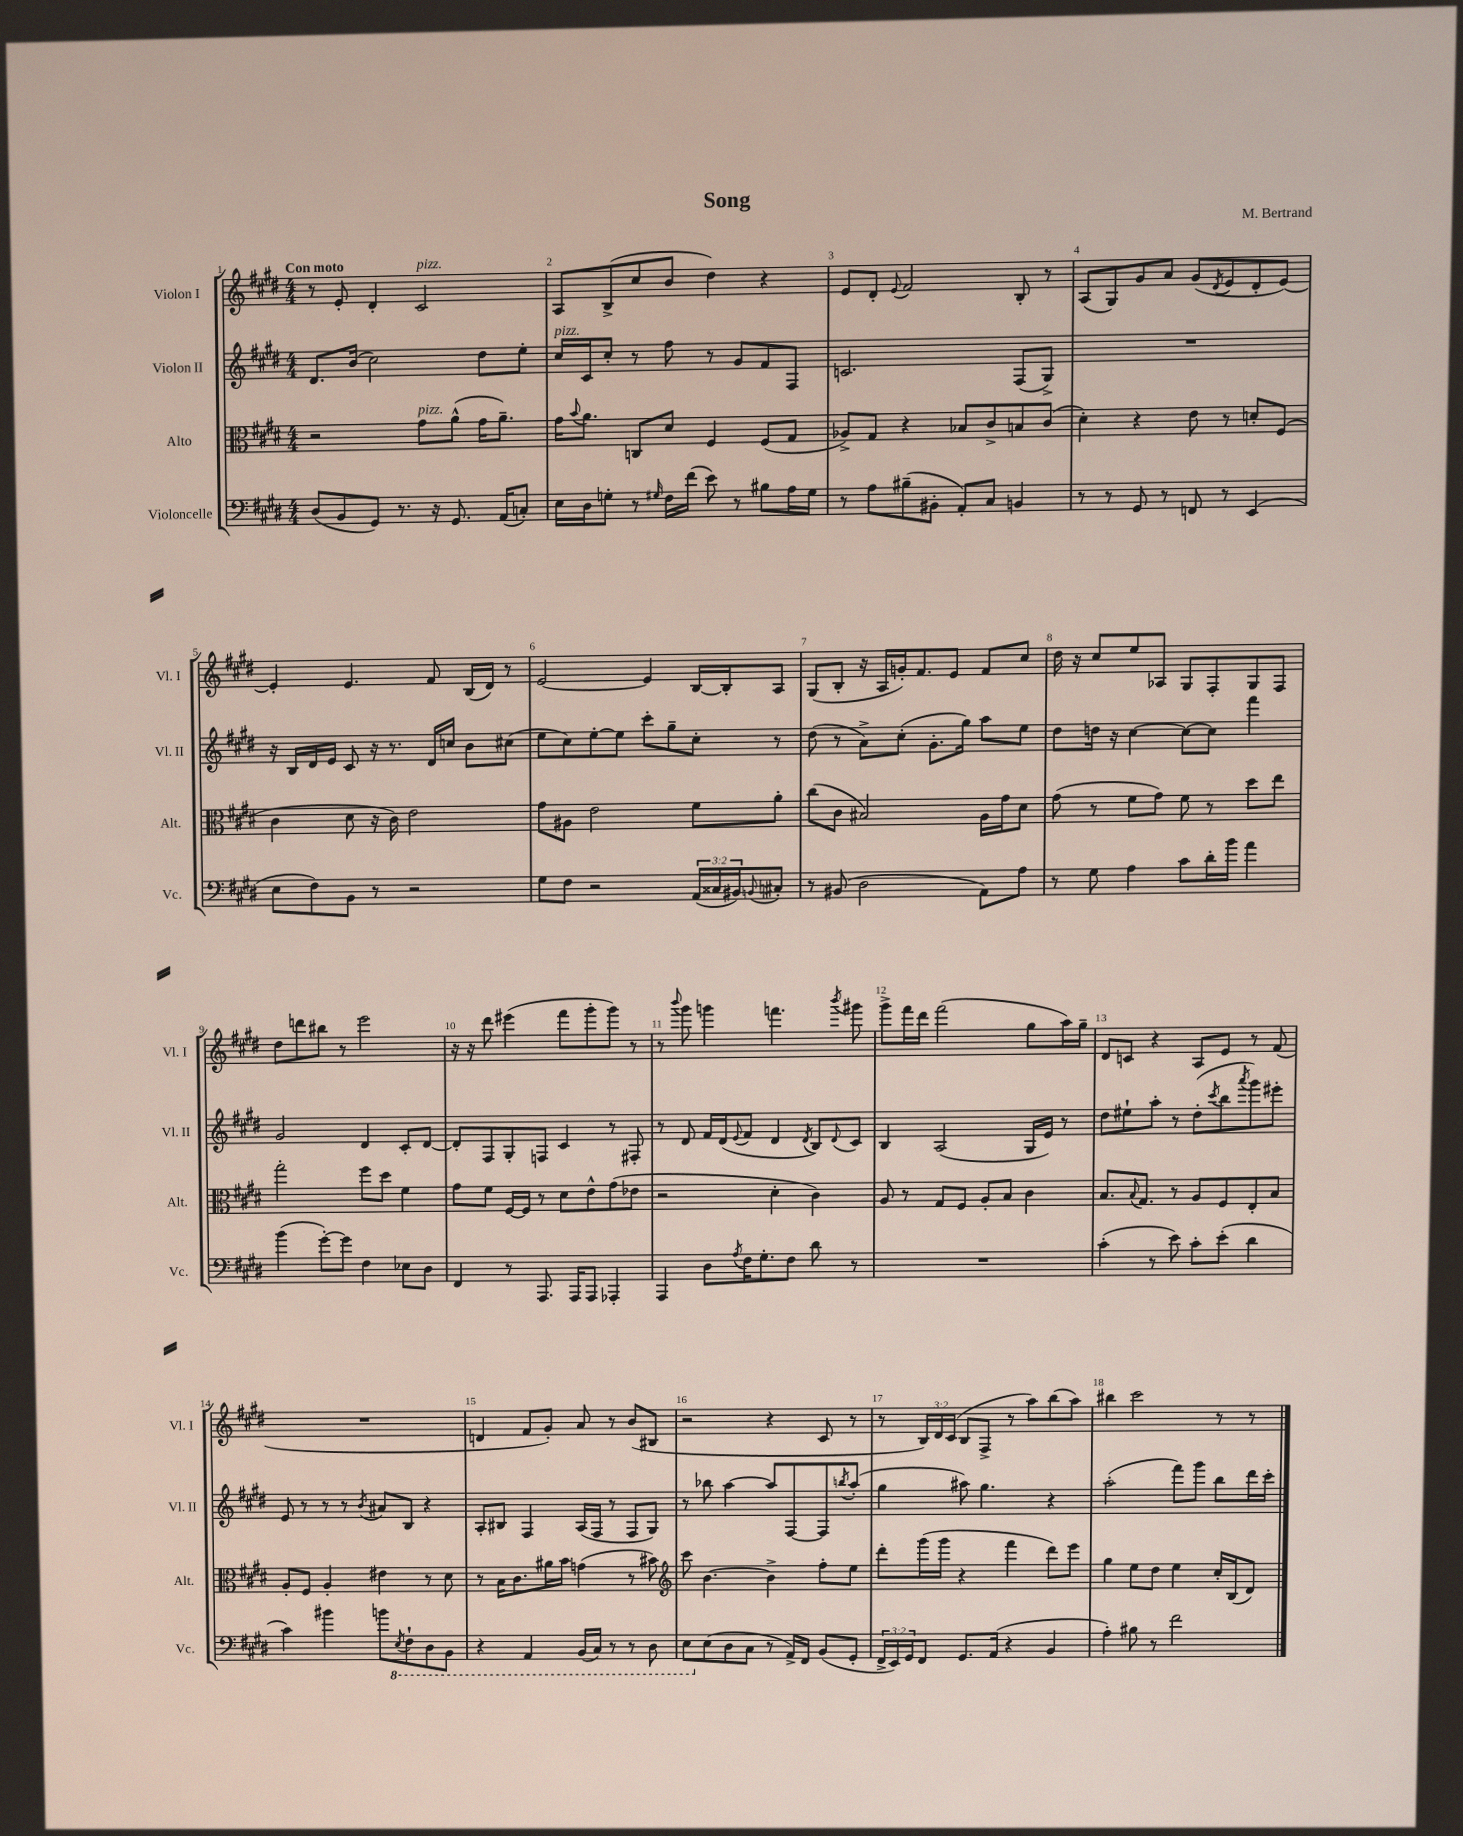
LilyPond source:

\header { title = "Song" composer = "M. Bertrand" }
<<
\new StaffGroup <<
\new Staff = "s0" \with { instrumentName = "Violon I" shortInstrumentName = "Vl. I" } {
    \clef treble \key e \major \numericTimeSignature \time 4/4 \override Staff.TupletNumber.text = #tuplet-number::calc-fraction-text \tempo "Con moto"
    r8 e'8-. dis'4-. cis'2^\markup { \italic "pizz." } |
    a8 b8->( cis''8 b'8 dis''4) r4 |
    e'8 dis'8-. \appoggiatura { e'8 } fis'2 b8-. r8 |
    a8( gis8) gis'8 a'8 gis'8( \acciaccatura { dis'8 } e'8 dis'8-. e'8~) |
    e'4-. e'4. fis'8 b16( dis'16) r8 |
    e'2~ e'4 b16~ b16-. a8 |
    gis8( b8-. r16 a16 g'16-.) fis'8. e'8 fis'8 cis''8 |
    dis''16 r16 cis''8 e''8 aes8 gis8 fis8-. gis8 fis8 |
    dis''8 d'''8 bis''8 r8 e'''2 |
    r16 r16 dis'''8 eis'''4( fis'''8 gis'''8-. gis'''8) r8 |
    r8 \appoggiatura { b'''8 } gis'''8 g'''4 f'''4. \acciaccatura { b'''8 } gis'''8 |
    gis'''8-> fis'''16 dis'''16 fis'''2( gis''8 a''16) gis''16-- |
    dis'8 c'8 r4 a8 e'8 r8 fis'8( |
    R1 |
    d'4 fis'8 gis'8-.) a'8 r8 b'8( bis8 |
    r2 r4 cis'8 r8 |
    r8 \tuplet 3/2 { b16) dis'16 cis'16( } b8 fis8-> r8 a''8) b''8( a''8) |
    bis''4 cis'''2 r8 r8 \bar "|." |
}
\new Staff = "s1" \with { instrumentName = "Violon II" shortInstrumentName = "Vl. II" } {
    \clef treble \key e \major \numericTimeSignature \time 4/4
    dis'8. b'16( cis''2) dis''8 e''8-. |
    cis''16^\markup { \italic "pizz." } cis'16 cis''8-. r8 fis''8 r8 gis'8 fis'8 fis8 |
    c'2. fis8( gis8->) |
    R1 |
    r16 b16 dis'16 e'16 cis'8 r16 r8. dis'16 c''16 b'8 cis''8( |
    e''8 cis''8) e''8~-. e''8 cis'''8-. gis''8-- cis''8-. r8 |
    dis''8( r8 a'8->) cis''8-.( gis'8.-. gis''16) a''8 e''8 |
    dis''8 d''16 r16 cis''4~ cis''8~ cis''8 fis'''4 |
    gis'2 dis'4 cis'8-. dis'8~ |
    dis'8-. fis8 gis8-. f8 cis'4 r8 fis8-. |
    r8 dis'8 fis'16 dis'16( \appoggiatura { e'8 } fis'8 dis'4 \acciaccatura { dis'8 } b8) \appoggiatura { dis'8 } cis'8 |
    b4 a2( gis16 e'16) r8 |
    dis''8 eis''8-! a''8-. r8 dis''8-.( \acciaccatura { cis'''8 } b''8 \acciaccatura { a'''8 } gis'''8) eis'''8-. |
    e'8 r8 r8 r8 \acciaccatura { b'8 } ais'8 b8 r4 |
    a8-. bis8 fis4 a16( fis16 r8 fis8 gis8) |
    r8 bes''8 a''4~ a''8 fis8~ fis8 \acciaccatura { b''8 } a''8-.( |
    gis''4 ais''8) gis''4. r4 |
    a''2-.( fis'''8) gis'''8 b''8 dis'''16 cis'''16-. \bar "|." |
}
\new Staff = "s2" \with { instrumentName = "Alto" shortInstrumentName = "Alt." } {
    \clef alto \key e \major \numericTimeSignature \time 4/4
    r2 gis'8^\markup { \italic "pizz." } a'8-^( gis'16 a'8.--) |
    gis'16 \appoggiatura { b'8 } a'8. c8 dis'8 fis4 fis8( gis8 |
    aes8->) gis8 r4 bes8 cis'8-> b8 cis'8( |
    dis'4-.) r4 e'8 r8 d'8-. fis8( |
    cis'4 dis'8 r16 cis'16) e'2 |
    gis'8 ais8 e'2 fis'8 a'8-. |
    cis''8( cis'8 bis2) a16 gis'16 dis'8 |
    gis'8( r8 fis'8 gis'8) fis'8 r8 dis''8 e''8 |
    gis''2-. fis''8 dis''8 fis'4 |
    gis'8 fis'8 fis16~ fis16 r8 dis'8 e'8-^ gis'8( ees'8 |
    r2 dis'4-. cis'4) |
    a8 r8 gis8 fis8 a8-. b8 cis'4 |
    b8. \appoggiatura { b8 } gis8. r8 a8 fis8 e8-. b8 |
    a8-. fis8 a4-. eis'4 r8 dis'8 |
    r8 b16 cis'8. ais'16 b'16 g'4( r8 bis'8) |
    \clef treble cis'''8 b'4.~ b'4-> fis''8-. e''8 |
    dis'''8-. gis'''16( gis'''16 r4 fis'''4 dis'''8) e'''8 |
    gis''4 e''8 dis''8 e''4 cis''16-. b16( dis'8) \bar "|." |
}
\new Staff = "s3" \with { instrumentName = "Violoncelle" shortInstrumentName = "Vc." } {
    \clef bass \key e \major \numericTimeSignature \time 4/4 \override Staff.TupletNumber.text = #tuplet-number::calc-fraction-text
    dis8( b,8 gis,8) r8. r16 gis,8. a,16( c8-.) |
    e16 dis16 g8-. r8 \grace { gis16 } fis16 fis'16( e'8) r8 bis8 a16 gis16 |
    r8 a8 bis8--( bis,8-. a,8-.) cis8 b,4 |
    r8 r8 gis,8 r8 f,8 r8 e,4( |
    e8 fis8) b,8 r8 r2 |
    gis8 fis8 r2 \tuplet 3/2 { a,16( cisis16 bis,16) } \appoggiatura { b,8 } cis8-. |
    r8 bis,8( dis2 a,8) a8 |
    r8 gis8 a4 cis'8 dis'16-. b'16 a'4 |
    b'4( gis'8~-.) gis'8 fis4 ees8 dis8 |
    fis,4 r8 a,,8. a,,16 a,,8 aes,,4-. |
    a,,4 dis8 \acciaccatura { a8 } fis16 gis8.-. fis8 dis'8 r8 |
    R1 |
    cis'4-.( r8 e'8) cis'8-. e'8-.( dis'4 |
    cis'4) bis'4 b'8 \ottava #-1 \acciaccatura { e,8 } fis,8-! dis,8 b,,8 |
    r4 a,,4 b,,16( cis,16) r8 r8 dis,8 |
    e,8 \ottava #0 e8( dis8 cis8 r8 a,16->) fis,16 b,8( gis,8-. |
    \tuplet 3/2 { fis,16-> e,16) gis,16 } fis,8 gis,8. a,16( r4 b,4 |
    a4-.) bis8 r8 fis'2 \bar "|." |
}
>>
>>
\layout { \context { \Score \override BarNumber.break-visibility = ##(#f #t #t) barNumberVisibility = #all-bar-numbers-visible } }
